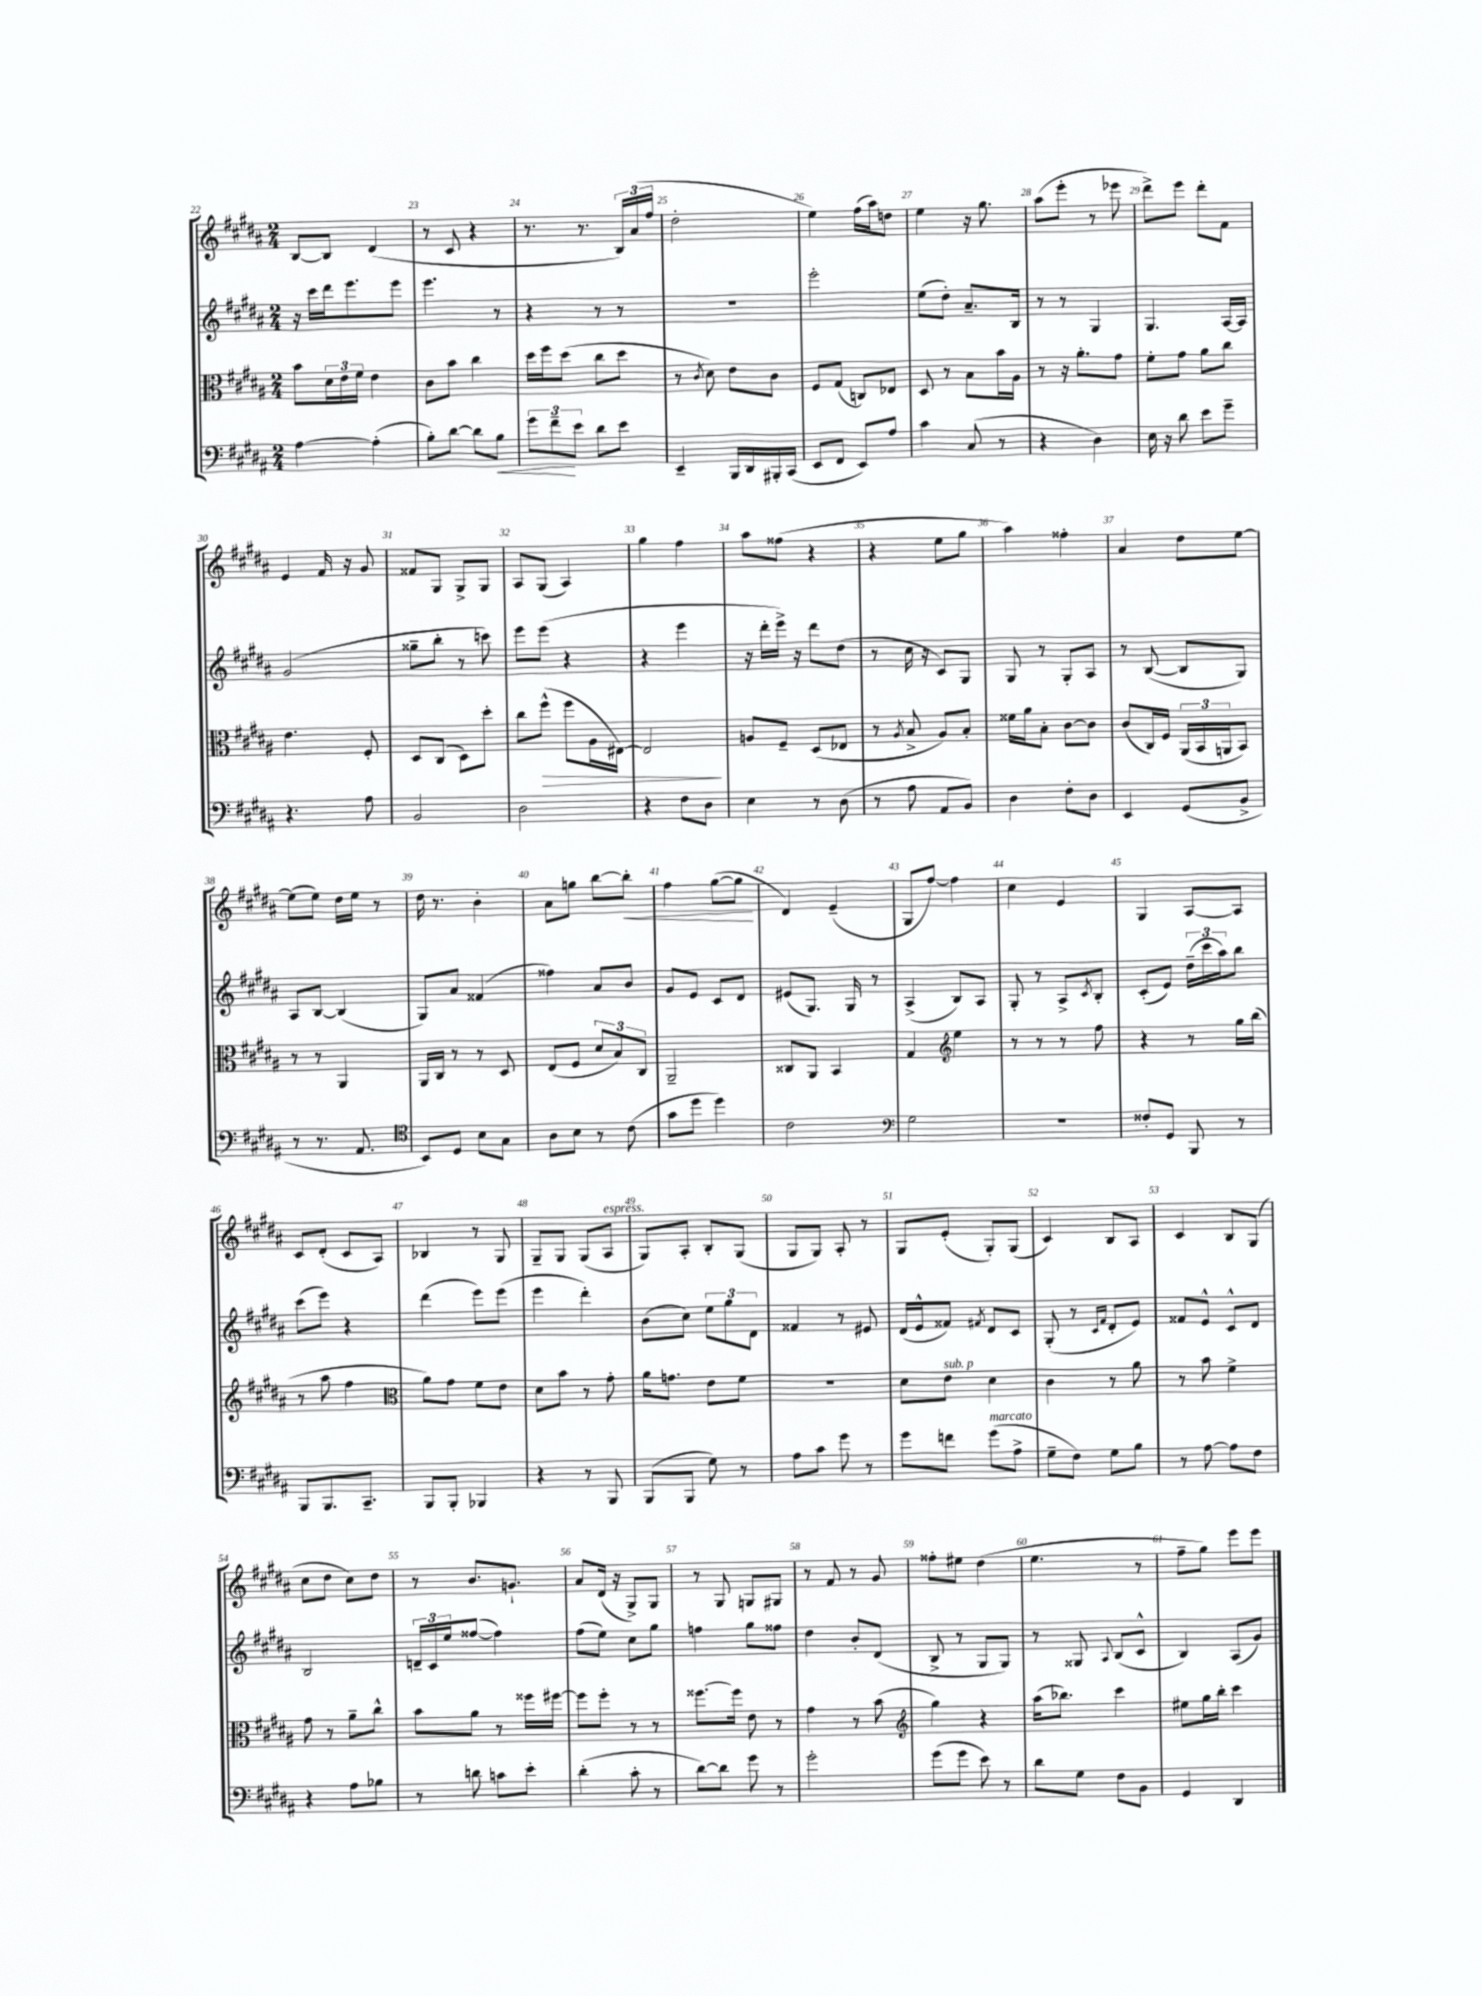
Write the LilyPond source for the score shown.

<<
\new StaffGroup <<
\new Staff = "s0" {
    \clef treble \key b \major \numericTimeSignature \time 2/4
    b8~ b8 dis'4( |
    r8 cis'8 r4 |
    r8. r8. \tuplet 3/2 { b16) ais'16( fis''16 } |
    dis''2-. |
    e''4) fis''16( ais''16) d''8 |
    e''4 r16 gis''8. |
    ais''8( e'''8-. r8 ees'''8 |
    dis'''8->) e'''8 dis'''8-. fis'8 |
    e'4 fis'16 r16 gis'8 |
    fisis'8 gis8 gis8-> gis8 |
    ais8 gis8( ais4) |
    gis''4 fis''4 |
    ais''8 fisis''8( r4 |
    r4 e''8 gis''8 |
    ais''4) fisis''4-. |
    ais'4 dis''8 e''8~ |
    e''8( e''8) dis''16 e''16 r8 |
    dis''16 r8. b'4-. |
    ais'8 g''8 b''8~ b''8-.\< |
    fis''4 gis''8~( gis''8\! |
    dis'4) e'4--( |
    gis8 fis''8~) fis''4 |
    cis''4 e'4 |
    gis4 ais8~ ais8 |
    cis'8 dis'8-.( cis'8 ais8) |
    bes4 r8 gis8 |
    gis8-- gis8 gis8( ais8^\markup { \italic "espress." } |
    gis8) ais8-. b8-. gis8( |
    gis8 gis8) ais8-. r8 |
    gis8 e'8-.( gis8-.) gis8( |
    cis'4) b8 ais8 |
    cis'4 b8 gis8( |
    cis''8 dis''8 cis''8) dis''8 |
    r8 b'8. g'8.-! |
    ais'8 dis'16( r16 gis8->) gis8 |
    r8 gis8 g8 gis8 |
    r8 fis'8 r8 gis'8 |
    fisis''8-. eis''8 dis''4( |
    e''4. r8 |
    fis''8-- gis''8) e'''8 e'''8 \bar "|." |
}
\new Staff = "s1" {
    \clef treble \key b \major \numericTimeSignature \time 2/4
    r16 cis'''16 dis'''16 e'''8. e'''8 |
    e'''4. r8 |
    r4 r8 r8 |
    R2 |
    e'''2-. |
    e''8( dis''8-.) ais'8.-- b16 |
    r8 r8 gis4 |
    gis4. ais16~ ais16 |
    gis'2( |
    gisis''8-- b''8-. r8 c'''8) |
    e'''8 e'''8( r4 |
    r4 e'''4 |
    r16 dis'''16-. e'''16->) r16 dis'''8 dis''8( |
    r8 cis''16 r16 cis'8) gis8 |
    gis8 r8 gis8-. ais8 |
    r8 b8~( b8 gis8) |
    ais8 b8~ b4( |
    gis8) ais'8 fisis'4( |
    fisis''4) ais'8 b'8 |
    gis'8 e'8 cis'8 dis'8 |
    eis'8( gis8.) gis16 r8 |
    ais4->( b8) ais8 |
    gis8-. r8 ais8-> \acciaccatura { cis'8 } b8-. |
    cis'8-.( e'8) \tuplet 3/2 { dis''16--( cis'''16 ais''16) } b''8 |
    cis'''8( e'''8) r4 |
    dis'''4( e'''8) e'''8( |
    e'''4 dis'''4-.) |
    b'8( cis''8) \tuplet 3/2 { e''8 gis''8 dis'8 } |
    fisis'4 r8 eis'8 |
    dis'16( e'16-^ fisis'8) \acciaccatura { fis'8 } dis'8 cis'8 |
    gis8-.( r8 \grace { cis'16 fis'16 } dis'8-. e'8) |
    fisis'8 e'8-^ cis'8-^ dis'8 |
    b2 |
    \tuplet 3/2 { d'16-- cis'16 e''16 } fisis''8~( fisis''4) |
    fis''8( e''8) cis''8 gis''8 |
    f''4 gis''8 fisis''8 |
    dis''4 b'8-. dis'8( |
    b8-> r8 gis8 gis8) |
    r8 gisis8 \appoggiatura { ais8 } b8( cis'8-^ |
    b4) ais8( gis'8) \bar "|." |
}
\new Staff = "s2" {
    \clef alto \key b \major \numericTimeSignature \time 2/4
    b'8 \tuplet 3/2 { dis'16 e'16 fis'16 } e'4 |
    cis'8 b'8 cis''4 |
    dis''16 fis''16 dis''8( cis''8 dis''8 |
    r8 \acciaccatura { cis'8 } dis'8) e'8 cis'8 |
    fis8 gis8( c8) ees8 |
    dis8 r8 b8 b'16 ais16 |
    r8 r16 ais'8.-. gis'8 |
    fis'8-. gis'8 ais'8 cis''8 |
    e'4. fis8-. |
    dis8 cis8( dis8) dis''8-. |
    cis''8 fis''8-^\>( fis''8 ais16 eis16~) |
    eis2\! |
    a8 fis8-- dis8( ees8 |
    r8 \acciaccatura { ais8 } b8-> ais8) b8-. |
    fisis'16 ais'16 b8-. cis'8~ cis'8 |
    cis'8( cis16) fis16 \tuplet 3/2 { ais,16( b,16 a,16 } b,8) |
    r8 r8 ais,4 |
    ais,16 cis16 r8 r8 dis8 |
    e8( fis8 \tuplet 3/2 { dis'8 b8) cis8 } |
    ais,2-- |
    cisis8 ais,8 b,4 |
    gis4 \clef treble e''4 |
    r8 r8 r8 fis''8 |
    r4 r8 gis''16 b''16( |
    r8 ais''8 fis''4 |
    \clef alto ais'8) gis'8 fis'8 e'8 |
    dis'8 b'8 r8 gis'8-. |
    ais'16 g'8. e'8 fis'8 |
    r2 |
    dis'8 e'8^\markup { \italic "sub. p" } dis'4 |
    cis'4 r8 ais'8 |
    r8 b'8 fis'4-> |
    gis'8 r8 ais'8-- cis''8-^ |
    b'8 ais'8 r8 fisis''16 fis''16~ |
    fis''8 fis''8-. r8 r8 |
    fisis''8.~ fisis''16 e'8 r8 |
    gis'4 r8 b'8( |
    \clef treble gis''4) r4 |
    ais''16( bes''8.) cis'''4 |
    eis''8 gis''16 b''16-. cis'''4 \bar "|." |
}
\new Staff = "s3" {
    \clef bass \key b \major \numericTimeSignature \time 2/4
    ais4~ ais4-.( |
    b8-.) dis'8~ dis'8 b8\< |
    \tuplet 3/2 { gis'8 fis'8--\! e'8 } dis'8 e'8 |
    e,4-- b,,16 dis,16 bis,,16-. cis,16( |
    e,8 fis,8 e,8) ais8 |
    cis'4 cis8( r8 |
    r4 dis4) |
    e16 r16 dis'8 e'8 gis'8-- |
    r4. ais8 |
    b,2 |
    dis2 |
    r4 fis8 dis8 |
    e4 r8 dis8( |
    r8 ais8 ais,8 b,8) |
    dis4 fis8-. dis8 |
    e,4 gis,8( b,8-> |
    r8 r8. ais,8. |
    \clef tenor b,8) dis8 b8 gis8 |
    ais8 b8 r8 cis'8( |
    gis'8 dis''8 dis''4) |
    cis'2 |
    \clef bass gis2 |
    R2 |
    fisis8-. gis,8 b,,8 r8 |
    b,,8 b,,8. cis,8.-- |
    b,,8 b,,8-. bes,,4 |
    r4 r8 b,,8 |
    b,,8( b,,8 gis8) r8 |
    ais8 cis'8 gis'8 r8 |
    gis'8 f'8 gis'8^\markup { \italic "marcato" }( ais8-> |
    gis8-- fis8) gis8 b8 |
    r8 ais8~ ais8 fis8 |
    r4 ais8 bes8 |
    r8 d'8 c'8 e'8-. |
    dis'4-.( cis'8-. r8 |
    dis'8~) dis'8 gis'8 r8 |
    gis'2-. |
    gis'8( gis'8 e'8) r8 |
    dis'8 gis8 fis8 b,8 |
    gis,4 dis,4 \bar "|." |
}
>>
>>
\layout { \context { \Score currentBarNumber = #22 \override BarNumber.break-visibility = ##(#f #t #t) barNumberVisibility = #all-bar-numbers-visible } }
